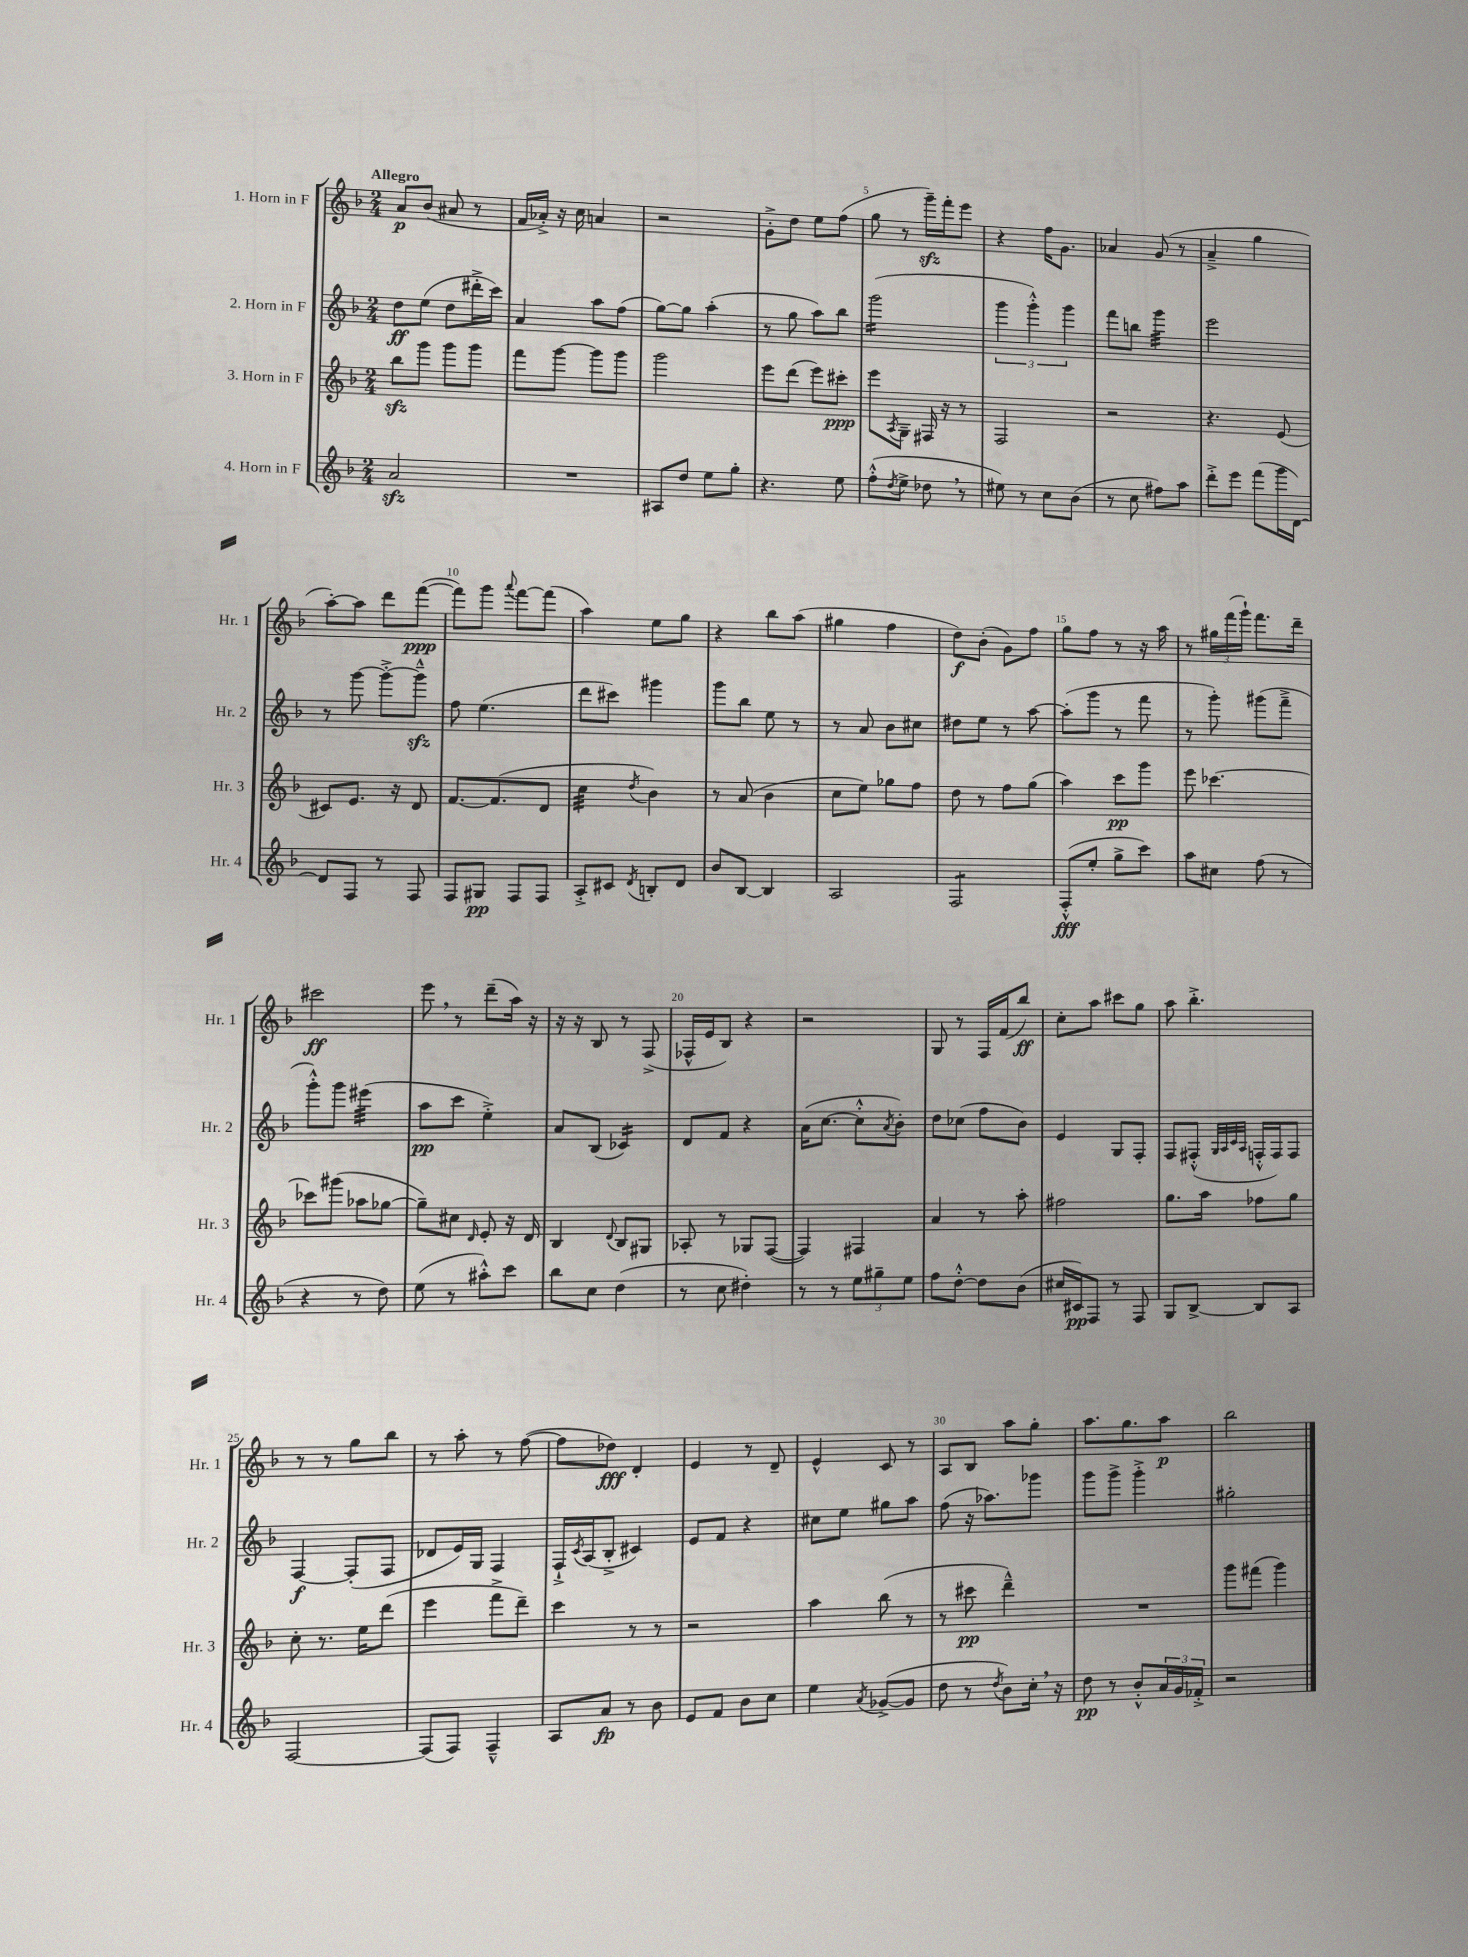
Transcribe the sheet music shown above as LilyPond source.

<<
\new StaffGroup <<
\new Staff = "s0" \with { instrumentName = "1. Horn in F" shortInstrumentName = "Hr. 1" } {
    \clef treble \key f \major \numericTimeSignature \time 2/4 \tempo "Allegro"
    a'8\p bes'8( ais'8 r8 |
    f'16 aes'16-.->) r16 c''16 a'4 |
    r2 |
    g'8-.-> d''8 e''8 f''8( |
    g''8 r8 g'''16--\sfz) f'''16-. e'''8 |
    r4 f''16 g'8. |
    aes'4 g'8( r8 |
    a'4---> g''4 |
    a''8~-.) a''8 d'''8 f'''8~\ppp( |
    f'''8) g'''8 \appoggiatura { a'''8 } f'''8~ f'''8( |
    a''4) e''8 g''8 |
    r4 bes''8 a''8( |
    gis''4 f''4 |
    d''8\f) bes'8-.( g'8) f''8 |
    g''8 f''8 r8 r16 a''16 |
    r8 \tuplet 3/2 { gis''16 f'''16( g'''16-!) } f'''8. d'''16-- |
    cis'''2\ff |
    e'''8 \breathe r8 d'''8--( a''16) r16 |
    r16 r16 bes8 r8 f8->( |
    fes16-^ e'16 bes8) r4 |
    r2 |
    g8 r8 f16 f'16( bes''8\ff) |
    c''8-. a''8 cis'''8 g''8 |
    a''8 bes''4.-.-> |
    r8 r8 g''8 bes''8 |
    r8 a''8-. r8 f''8~( |
    f''8 des''8\fff) d'4-. |
    e'4 r8 d'8-- |
    e'4-^ c'8 r8 |
    a8 bes8 a''8 g''8-. |
    a''8. g''8. a''8\p |
    bes''2 \bar "|." |
}
\new Staff = "s1" \with { instrumentName = "2. Horn in F" shortInstrumentName = "Hr. 2" } {
    \clef treble \key f \major \numericTimeSignature \time 2/4
    d''8\ff e''8( d''8 dis'''16-.-> c'''16) |
    a'4 a''8 f''8( |
    g''8~) g''8 a''4-.( |
    r8 g''8 a''8) bes''8 |
    g'''2:16( |
    \tuplet 3/2 { g'''4 g'''4-.-^) g'''4 } |
    f'''8 b''8 g'''4:32 |
    e'''2 |
    r8 g'''8~ g'''8~-.-> g'''8---^\sfz |
    f''8 e''4.( |
    d'''8 cis'''8) gis'''4 |
    g'''8 bes''8 e''8 r8 |
    r8 a'8 bes'8 cis''8 |
    dis''8 e''8 r8 a''8~ |
    a''8-.( g'''8 r8 f'''8 |
    r8 g'''8-.) gis'''8( f'''8---> |
    g'''8-.-^) g'''8 eis'''4:32( |
    a''8\pp c'''8 e''4-.->) |
    a'8 bes8( ces'4:16) |
    d'8 f'8 r4 |
    a'16( c''8.~ c''8-.-^ \acciaccatura { a'8 } bes'8-.) |
    d''8 ces''8( f''8 bes'8) |
    e'4 g8 f8-. |
    f8 fis8-.-^( \grace { g32 a32 c'32 a32 } f16-.-^ f16) f8 |
    f4~\f f8-.( f8 |
    des'8 e'16) g16 f4 |
    f16-!-> \acciaccatura { c'8 } a16( bes8-.-> cis'4) |
    e'8 f'8 r4 |
    cis''8 e''8 gis''8 a''8 |
    f''8( r16 aes''8.) ges'''8 |
    g'''8 g'''8-> g'''4-.-> |
    gis''2-. \bar "|." |
}
\new Staff = "s2" \with { instrumentName = "3. Horn in F" shortInstrumentName = "Hr. 3" } {
    \clef treble \key f \major \numericTimeSignature \time 2/4
    bes''8\sfz g'''8 g'''8 g'''8 |
    f'''8 g'''8~ g'''8 g'''8 |
    g'''2 |
    e'''8 d'''8( e'''8) cis'''8-.\ppp |
    e'''8 \acciaccatura { a8 } g8-- fis16 r16 r8 |
    f2 |
    r2 |
    r4. e'8( |
    cis'8) e'8. r16 d'8 |
    f'8.~ f'8.( d'8 |
    c''4:32 \acciaccatura { d''8 } bes'4) |
    r8 a'8( bes'4 |
    c''8 e''8) ges''8 f''8 |
    d''8 r8 f''8 g''8( |
    a''4) c'''8\pp g'''8 |
    e'''8 ces'''4.~ |
    ces'''8 gis'''8( aes''8 ges''8~ |
    ges''8--) cis''8 \grace { d'16 } e'8-. r16 d'16 |
    bes4 \appoggiatura { d'8 } bes8 gis8 |
    aes8-. r8 ges8 f8~( |
    f4) fis4 |
    a'4 r8 a''8-. |
    fis''2 |
    g''8. a''16 fes''8 g''8 |
    c''8-. r8. e''16 d'''8( |
    e'''4 f'''8-> d'''8--) |
    c'''4 r8 r8 |
    r2 |
    a''4 bes''8( r8 |
    r8 cis'''8\pp d'''4---^) |
    R2 |
    g'''8 fis'''8( g'''4) \bar "|." |
}
\new Staff = "s3" \with { instrumentName = "4. Horn in F" shortInstrumentName = "Hr. 4" } {
    \clef treble \key f \major \numericTimeSignature \time 2/4
    a'2\sfz |
    R2 |
    ais8 d''8 e''8 g''8-. |
    r4. e''8 |
    f''8-.-^( \acciaccatura { d''8 } e''8-> des''8 \breathe r8 |
    eis''8) r8 c''8 bes'8( |
    r8 c''8 fis''8) a''8 |
    d'''8-.-> e'''8 f'''8( g'''16 d'16~) |
    d'8 f8 r8 f8 |
    f8 gis8\pp f8 f8 |
    a8-.-> cis'8 \acciaccatura { d'8 } b8-. d'8 |
    bes'8 bes8~ bes4 |
    a2 |
    f2:8 |
    f8-.-^\fff( e''8-. g''8-> c'''8) |
    a''8 cis''8 f''8( r8 |
    r4 r8 d''8) |
    e''8( r8 ais''8-.-^) c'''8 |
    bes''8 c''8 d''4( |
    r8 c''8 dis''4-.) |
    r8 r8 \tuplet 3/2 { e''8 gis''8-- e''8 } |
    f''8 d''8~-.-^ d''8 bes'8( |
    cis''16 cis'16\pp) f8 r8 f8 |
    g8 bes8~-> bes8 a8 |
    f2~ |
    f8( f8) f4---^ |
    a8 a'8\fp r8 bes'8 |
    e'8 f'8 bes'8 c''8 |
    e''4 \acciaccatura { a'8 } ges'8~->( ges'8 |
    d''8 r8 \acciaccatura { d''8 } bes'8) c''16-. \breathe r16 |
    d''8\pp r8 bes'8-.-^ \tuplet 3/2 { a'16 g'16 fes'16-.-> } |
    r2 \bar "|." |
}
>>
>>
\layout { \context { \Score \override BarNumber.break-visibility = ##(#f #t #t) barNumberVisibility = #(every-nth-bar-number-visible 5) } }
